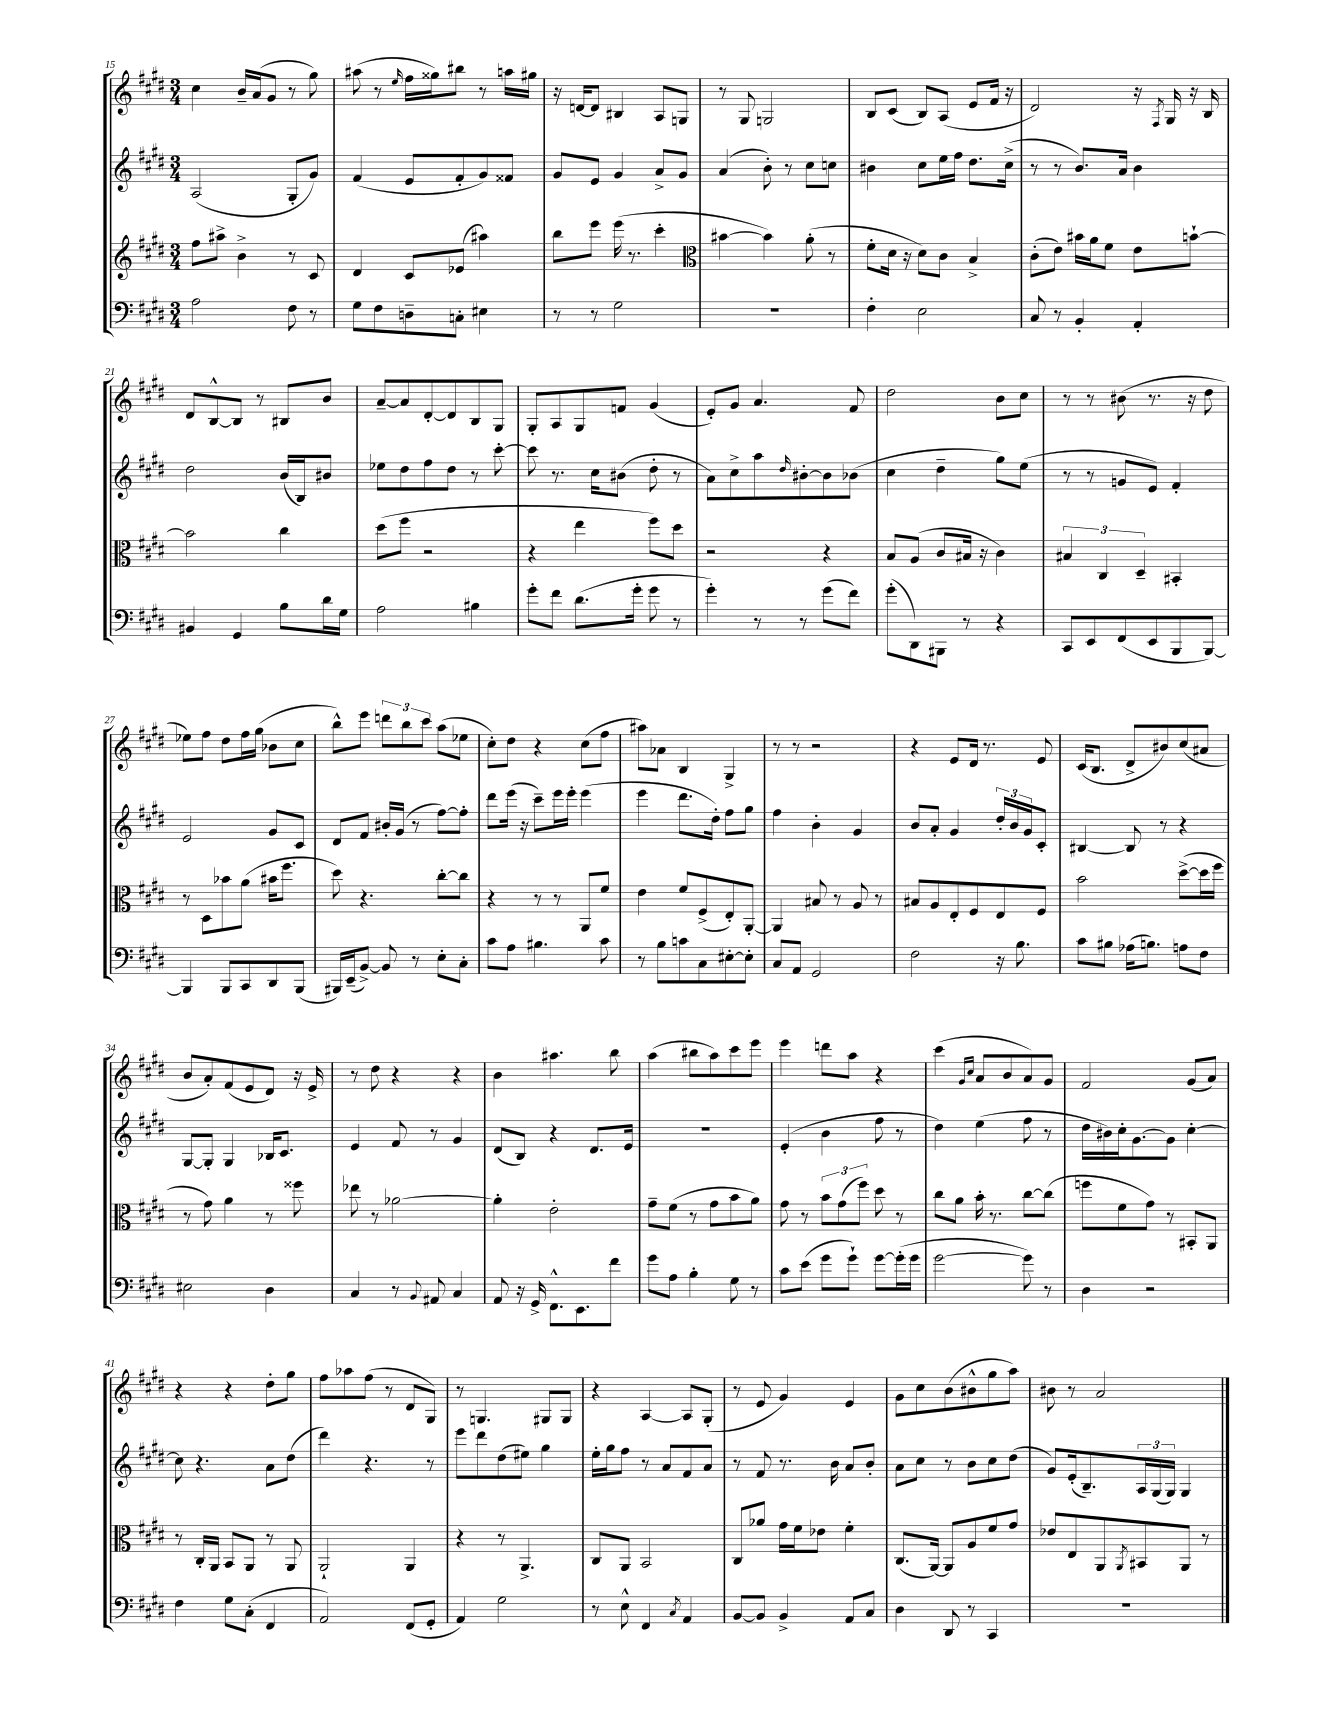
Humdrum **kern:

**kern	**kern	**kern	**kern
*staff4	*staff3	*staff2	*staff1
*clefF4	*clefG2	*clefG2	*clefG2
*k[f#c#g#d#]	*k[f#c#g#d#]	*k[f#c#g#d#]	*k[f#c#g#d#]
*M3/4	*M3/4	*M3/4	*M3/4
2A	8ff#	(2A	4cc#
.	8aa#^	.	.
.	4b^	.	16b~
.	.	.	(16a
.	.	.	8g#
8F#	8r	8G#'	8r
8r	8c#	8g#)	8gg#)
=	=	=	=
8G#	4d#	(4f#	(8aa#
8F#	.	.	8r
.	.	.	16qqee
8D~	8c#	8e	16ff#
.	.	.	16gg##)
8C'	(8e-	8f#'	8bb#
4E#	4aa#)	8g#)	8r
.	.	8f##	16aa
.	.	.	16gg#
=	=	=	=
8r	8bb	8g#	16r
.	.	.	[16d
8r	8eee	8e	8d]
2G#	(16eee	4g#	4B#
.	8.r	.	.
.	4ccc#'	8a^	8A
.	.	8g#	8G
=	=	=	=
*	*clefC3	*	*
2.r	[4b#	(4a	8r
.	.	.	8G#
.	4b#])	8b')	2G
.	.	8r	.
.	(8a'	8cc#	.
.	8r	8cc	.
=	=	=	=
4F#'	8f#'	4b#	8B
.	16d#	.	(8c#
.	16r	.	.
2E	8d#)	8cc#	8B)
.	8c#	16ee	(8A
.	.	16ff#	.
.	4B^	8.dd#	8e
.	.	.	16f#
.	.	(16cc#^	16r
=	=	=	=
8C#	(8c#'	8r	2d#)
8r	8e)	8r	.
4BB'	16b#	8.b)	.
.	16a	.	.
.	8f#	.	.
.	.	16a	.
4AA'	8e	4b	16r
.	.	.	8qF#
.	.	.	16G#
.	[8b`	.	16r
.	.	.	16B
=	=	=	=
4BB#	2b]	2dd#	8d#
.	.	.	[8B^^
4GG#	.	.	8B]
.	.	.	8r
8B	4cc#	(16b	8B#
.	.	16B)	.
16d#	.	8b#	8b
16G#	.	.	.
=	=	=	=
2A	(8dd#	8ee-	[8a~
.	8ff#	8dd#	8a]
.	2r	8ff#	[8d#'
.	.	8dd#	8d#]
4B#	.	8r	8B
.	.	[8ccc#'	8G#
=	=	=	=
8g#'	4r	8ccc#]	8G#'
8f#	.	8.r	8A
(8.d#	4ee	.	8G#
.	.	16cc#	.
.	.	(8b#	8f
16g#'	.	.	.
8g#	8ff#)	8dd#'	(4g#
8r	8dd#	8r	.
=	=	=	=
4g#')	2r	8a)	8e')
.	.	8cc#^	8g#
8r	.	8aa	4.a
.	.	16qqdd#	.
8r	.	[8b#'	.
(8g#	4r	8b#]	.
8f#)	.	(8b-	8f#
=	=	=	=
(8g#'	8B	4cc#	2dd#
8DD#)	(8A	.	.
8BBB#	8c#	4dd#~	.
8r	16B#	.	.
.	16r	.	.
4r	4c#)	8gg#)	8b
.	.	(8ee	8cc#
=	=	=	=
8CC#	6B#	8r	8r
8EE	.	8r	8r
.	6C#	.	.
(8FF#	.	8g	(8b#
.	6D#~	.	.
8EE	.	8e)	8.r
8BBB	4BB#'	4f#'	.
.	.	.	16r
[8BBB)	.	.	8dd#
=	=	=	=
4BBB]	8r	2e	8ee-)
.	8D#	.	8ff#
8BBB	8b-	.	8dd#
8CC#	(8a	.	16ff#
.	.	.	(16gg#
8DD#	16b#	8g#	8b-
.	8.ff#	.	.
(8BBB	.	8c#	8cc#
=	=	=	=
16BBB#)	8dd#)	8d#	8bb^^)
(16EE~	.	.	.
[8BB^)	4.r	8f#	8eee
8BB]	.	16b#'	12ddd
.	.	(16g#	.
.	.	.	12bb
8r	.	8r	.
.	.	.	12ccc#
8E'	[8cc#'	[8ff#)	(8aa
8C#'	8cc#]	8ff#']	8ee-
=	=	=	=
8c#	4r	8ddd#	8cc#')
8A	.	(16eee	8dd#
.	.	16r	.
4.B#	8r	8ccc#~)	4r
.	8r	16eee	.
.	.	16eee'	.
.	8AA	(4eee	(8cc#
8c#	8f#	.	8ff#
=	=	=	=
8r	4e	4eee	8aa#)
8B	.	.	8a-
8c	8f#	8.ddd#	4B
8C#	(8F#^	.	.
.	.	16dd#')	.
[8E#'	8E')	8ff#	4G#^
8E#']	[8AA'	8gg#	.
=	=	=	=
8C#	4AA]	4ff#	8r
8AA	.	.	8r
2GG#	8B#	4b'	2r
.	8r	.	.
.	8A	4g#	.
.	8r	.	.
=	=	=	=
2F#	8B#	8b	4r
.	8A	8a'	.
.	8E'	4g#	8e
.	8F#	.	16d#
.	.	.	8.r
16r	8E	24dd#'	.
.	.	24b	.
8.B	.	.	.
.	.	24g#	.
.	8F#	8c#'	8e
=	=	=	=
8c#	2b	[4B#	(16c#
.	.	.	8.B
8B#	.	.	.
(16A-	.	8B#]	8d#^
8.B)	.	.	.
.	.	8r	8b#)
8A	([8dd#^	4r	(8cc#
8F#	16dd#]	.	8a#
.	16ff#	.	.
=	=	=	=
2E#	8r	[8G#	8b
.	8g#)	8G#']	8a')
.	4a	4G#	(8f#
.	.	.	8e
4D#	8r	16B-	8d#)
.	.	8.c#	.
.	8ff##	.	16r
.	.	.	16e^
=	=	=	=
4C#	8ee-	4e	8r
.	8r	.	8dd#
8r	[2a-	8f#	4r
8qqBB	.	.	.
8AA#	.	8r	.
4C#	.	4g#	4r
=	=	=	=
8AA	4a-']	(8d#	4b
16r	.	8B)	.
16GG#^	.	.	.
8.FF#^^	2e'	4r	4.aa#
8.EE	.	.	.
.	.	8.d#	.
8f#	.	.	8bb
.	.	16e	.
=	=	=	=
8g#	8g#~	2.r	(4aa
8A	(8f#	.	.
4B'	8r	.	8bb#
.	8g#	.	8aa)
8G#	8b	.	8ccc#
8r	8a)	.	8eee
=	=	=	=
8c#	8g#	(4e'	4eee
(8e	8r	.	.
8g#	12b	4b	8ddd
.	(12g#	.	.
8g#`)	.	.	8aa
.	12ff#)	.	.
[8g#	8dd#	8ff#	4r
(16g#']	8r	8r	.
16g#	.	.	.
=	=	=	=
[2g#	8cc#	4dd#)	(4ccc#
.	8a	.	.
.	.	.	16qqg#
.	.	.	16qqcc#
.	16b'	(4ee	8a
.	8.r	.	.
.	.	.	8b
8g#])	[8cc#	8ff#	8a)
8r	(8cc#]	8r	8g#
=	=	=	=
4D#	8ff	16dd#	2f#
.	.	16b#)	.
.	8f#	16cc#'	.
.	.	[8.g#	.
2r	8g#)	.	.
.	8r	8g#]	.
.	8BB#'	[4cc#'	(8g#
.	8AA	.	8a)
=	=	=	=
4F#	8r	8cc#]	4r
.	16C#'	4.r	.
.	16AA	.	.
8G#	8BB	.	4r
(8C#'	8AA	.	.
4FF#	8r	8a	8dd#'
.	8AA	(8dd#	8gg#
=	=	=	=
2AA)	2AA`	4ddd#)	8ff#
.	.	.	8aa-
.	.	4.r	(8ff#
.	.	.	8r
(8FF#	4AA	.	8d#
8GG#'	.	8r	8G#)
=	=	=	=
4AA)	4r	8eee	8r
.	.	8ddd#	4.G
2G#	8r	(8dd#	.
.	4.AA^	8ee#)	.
.	.	4gg#	8G#
.	.	.	8G#
=	=	=	=
8r	8C#	16ee'	4r
.	.	16gg#	.
8E^^	8AA	8ff#	.
4FF#	2BB	8r	[4A
.	.	8a	.
8qC#	.	.	.
4AA	.	8f#	8A]
.	.	8a	(8G#'
=	=	=	=
[8BB	8C#	8r	8r
8BB]	8a-	8f#	8e
4BB^	16g#	8.r	4g#)
.	16f#	.	.
.	8e-	.	.
.	.	16b	.
8AA	4f#'	8a	4e
8C#	.	8b'	.
=	=	=	=
4D#	(8.C#	8a	8g#
.	.	8cc#	8cc#
.	[16AA)	.	.
8DD#	8AA]	8r	(8b
8r	8A	8b	8b#^^
4CC#	8f#	8cc#	8gg#
.	8g#	(8dd#	8aa)
=	=	=	=
2.r	8e-	8g#)	8b#
.	8E	(16e'	8r
.	.	8.B~)	.
.	8AA	.	2a
.	8qAA	.	.
.	8BB#	24A	.
.	.	(24G#	.
.	.	24G#)	.
.	8AA	4G#	.
.	8r	.	.
==	==	==	==
*-	*-	*-	*-
